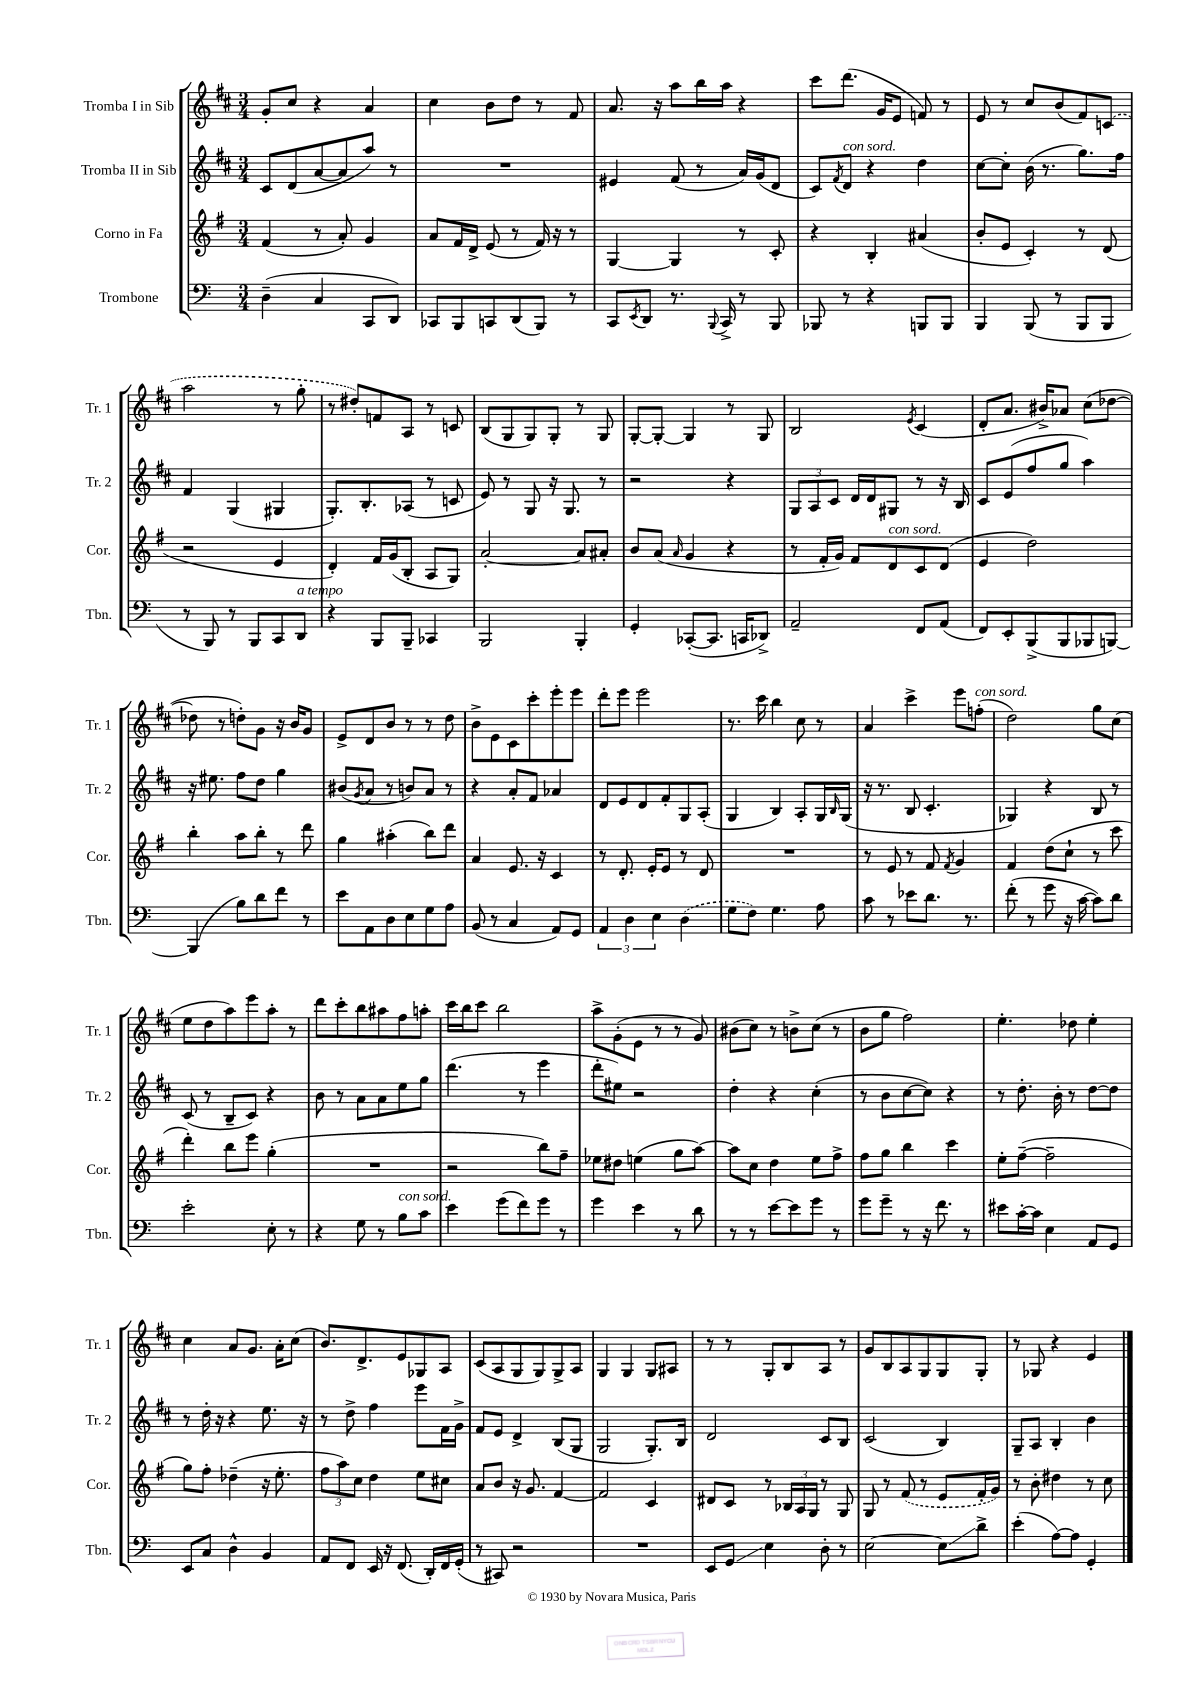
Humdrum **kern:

**kern	**kern	**kern	**kern
*staff4	*staff3	*staff2	*staff1
*clefF4	*clefG2	*clefG2	*clefG2
*k[]	*k[f#]	*k[f#c#]	*k[f#c#]
*M3/4	*M3/4	*M3/4	*M3/4
(4D~	(4f#	8c#	8g'
.	.	(8d	8cc#
4C	8r	[8a	4r
.	8a')	8a]	.
8CC	4g	8aa)	4a
8DD)	.	8r	.
=	=	=	=
8CC-	8a	2.r	4cc#
8BBB	16f#	.	.
.	16d^	.	.
8CC	(8e	.	8b
(8DD	8r	.	8dd
8BBB)	16f#)	.	8r
.	16r	.	.
8r	8r	.	8f#
=	=	=	=
8CC	[4G	4e#	8.a
8qEE	.	.	.
8DD	.	.	.
.	.	.	16r
8.r	4G]	(8f#	8aa
.	.	8r	16bb
8qqBBB	.	.	.
16CC^	.	.	16aa
8r	8r	16a)	4r
.	.	(16g	.
8BBB	8c'	8d	.
=	=	=	=
8BBB-	4r	8c#)	8ccc#
.	.	8qf#	.
8r	.	8d	(8.ddd
4r	4B'	4r	.
.	.	.	16g
.	.	.	8e
8BBB	(4a#	4dd	8f)
8BBB	.	.	8r
=	=	=	=
4BBB	8b'	[8cc#	8e
.	8e	8cc#']	8r
(8BBB	4c')	(16b	8cc#
.	.	8.r	.
8r	.	.	(8b
8BBB	8r	8.gg)	8f#)
8BBB	(8d	.	(8c
.	.	16ff#	.
=	=	=	=
8r	2r	4f#	2aa
8BBB)	.	.	.
8r	.	(4G	.
8BBB	.	.	.
8CC	4e	4G#	8r
8DD	.	.	8gg'
=	=	=	=
4r	4d')	8.G')	8r
.	.	.	8dd#')
.	.	8.B'	.
8BBB	16f#	.	8f
.	(16g	.	.
8BBB~	8B'	(8A-	8A
4CC-	8A	8r	8r
.	8G)	8c	8c
=	=	=	=
2BBB	[2a'	8e)	(8B
.	.	8r	8G
.	.	8G	8G)
.	.	16r	8G'
.	.	8.G	.
4BBB'	8a]	.	8r
.	8a#'	8r	8G
=	=	=	=
4GG'	8b	2r	[8G'
.	(8a	.	8G'_
.	16qqa	.	.
([8CC-'	4g	.	4G]
8.CC-]	.	.	.
.	4r	4r	8r
16CC	.	.	.
8DD-^)	.	.	8G
=	=	=	=
2AA~	8r	12G	2B
.	.	12A	.
.	16f#'	.	.
.	.	12c#	.
.	16g)	.	.
.	8f#	16d	.
.	.	16d	.
.	8d	8G#	.
.	.	.	8qe
8FF	8c	8r	(4c#
(8AA	(8d	16r	.
.	.	16B	.
=	=	=	=
8FF)	4e	8c#	8d'
8EE'	.	(8e	8.a
(8BBB^	2dd)	8ff#	.
.	.	.	16b#^)
8BBB	.	8gg	8a-
8BBB-	.	4aa)	(8cc#
[8BBB)	.	.	[8dd-
=	=	=	=
(4BBB]	4bb'	16r	8dd-]
.	.	8.ee#	.
.	.	.	8r
8B)	8aa	8ff#	8dd')
8d	8bb'	8dd	8g
8f	8r	4gg	16r
.	.	.	16b
8r	8ddd	.	8g
=	=	=	=
8e	4gg	(8b#	8e^
.	.	8qg	.
8AA	.	8a	8d
8D	(4aa#'	8r	8b
8E	.	8b)	8r
8G	8bb)	8a	8r
8A	8ddd	8r	8dd
=	=	=	=
(8BB	4a	4r	8b^
8r	.	.	8e
4C	8.e	8a'	8c#
.	.	8f#	8ccc#'
.	16r	.	.
8AA)	4c	4a-	8eee'
8GG	.	.	8eee
=	=	=	=
6AA	8r	8d	8ddd'
.	8.d'	8e	8eee
6D	.	.	.
.	.	8d	2eee
.	16e'	.	.
6E	.	.	.
.	8e	8f#'	.
(4D	8r	8G	.
.	8d	(8A'	.
=	=	=	=
8G	2.r	4G	8.r
8F)	.	.	.
.	.	.	16ccc#
4.G	.	4B)	4bb
.	.	8A'	8cc#
8A	.	16G	8r
.	.	16qqB	.
.	.	(16G	.
=	=	=	=
8c	8r	16r	4a
.	.	8.r	.
8r	8e	.	.
8e-	8r	8B	4ccc#^
8.d	8f#	4.c#'	.
.	8qf#	.	.
.	4g	.	8eee
8.r	.	.	.
.	.	.	(8ff'
=	=	=	=
(8f'	4f#	4G-)	2dd)
8r	.	.	.
8g	(8dd	4r	.
16r	8cc`	.	.
[16c	.	.	.
8c])	8r	8B	8gg
8d	8ccc	8r	(8cc#
=	=	=	=
2e'	4ddd')	(8c#	8ee
.	.	8r	8dd
.	8bb	8B~	8aa)
.	8eee	8c#)	8eee
8E'	(4gg'	4r	8aa'
8r	.	.	8r
=	=	=	=
4r	2.r	8b	8ddd
.	.	8r	8ccc#'
8G	.	8a	8bb
8r	.	8a	8aa#
8B	.	8ee	8ff#
8c	.	8gg	8aa'
=	=	=	=
4e	2r	(4.ddd	16ccc#
.	.	.	16bb
.	.	.	8ccc#
(8g	.	.	2bb
8f)	.	8r	.
8g	8bb)	4eee	.
8r	8ff#~	.	.
=	=	=	=
4g	8ee-	8ddd'	8aa^
.	8dd#	8ee#)	(8g'
4e	(4ee	2r	8e
.	.	.	8r
8r	8gg	.	8r
8d	[8aa)	.	8g)
=	=	=	=
8r	8aa]	4dd'	(8b#
8r	8cc	.	8cc#)
[8e	4dd	4r	8r
8e]	.	.	8b^
8g	8ee	(4cc#'	(8cc#
8r	8ff#^	.	8r
=	=	=	=
8g	8ff#	8r	8b
8g~	8gg	8b	8gg
8r	4bb	[8cc#	2ff#)
16r	.	8cc#])	.
8.f	.	.	.
.	4ccc	4r	.
8r	.	.	.
=	=	=	=
8e#	8ee'	8r	4.ee'
[16c'	([8ff#~	8.dd'	.
16c]	.	.	.
4E	2ff#~]	.	.
.	.	16b'	.
.	.	8r	8dd-
8AA	.	[8dd	4ee'
8GG	.	8dd]	.
=	=	=	=
8EE	8gg)	8r	4cc#
8C	8ff#'	16dd'	.
.	.	16r	.
4D^^	(4dd-~	4r	8a
.	.	.	8.g
4BB	16r	8.ee	.
.	8.ee'	.	16a'
.	.	.	(8cc#
.	.	16r	.
=	=	=	=
8AA	12ff#	8r	8.b)
.	12aa)	.	.
8FF	.	8dd^	.
.	12cc	.	.
.	.	.	8.d^
16EE	4dd	4ff#	.
16r	.	.	.
(8.FF	.	.	8e
.	8ee	8eee	8G-
16DD')	.	.	.
16FF	8cc#	16f#	8A
(16GG'	.	16g^	.
=	=	=	=
8r	8a	8f#	(8c#
8CC#)	8b	8e	8A
2r	16r	4d^	8G
.	8.g	.	.
.	.	.	8G)
.	[4f#	(8B	8G^
.	.	8G	8A
=	=	=	=
2.r	2f#]	2G	4G
.	.	.	4G
.	4c	8.G')	8G
.	.	.	8A#
.	.	16B	.
=	=	=	=
8EE	8d#	2d	8r
8GG	8c	.	8r
4E	8r	.	8G'
.	24B-	.	8B
.	24A	.	.
.	24G	.	.
8D'	8r	8c#	8A
8r	8G	8B	8r
=	=	=	=
[2E	8G	(2c#	8g
.	8r	.	8B
.	(8f#	.	8A
.	8r	.	8G
8E]	8e	4B)	8G
8d^	16f#'	.	8G'
.	16g)	.	.
=	=	=	=
(4e'	8r	8G~	8r
.	8b'	8A	8G-
[8A)	4dd#	4B'	4r
8A]	.	.	.
4GG'	8r	4b	4e
.	8cc	.	.
==	==	==	==
*-	*-	*-	*-
